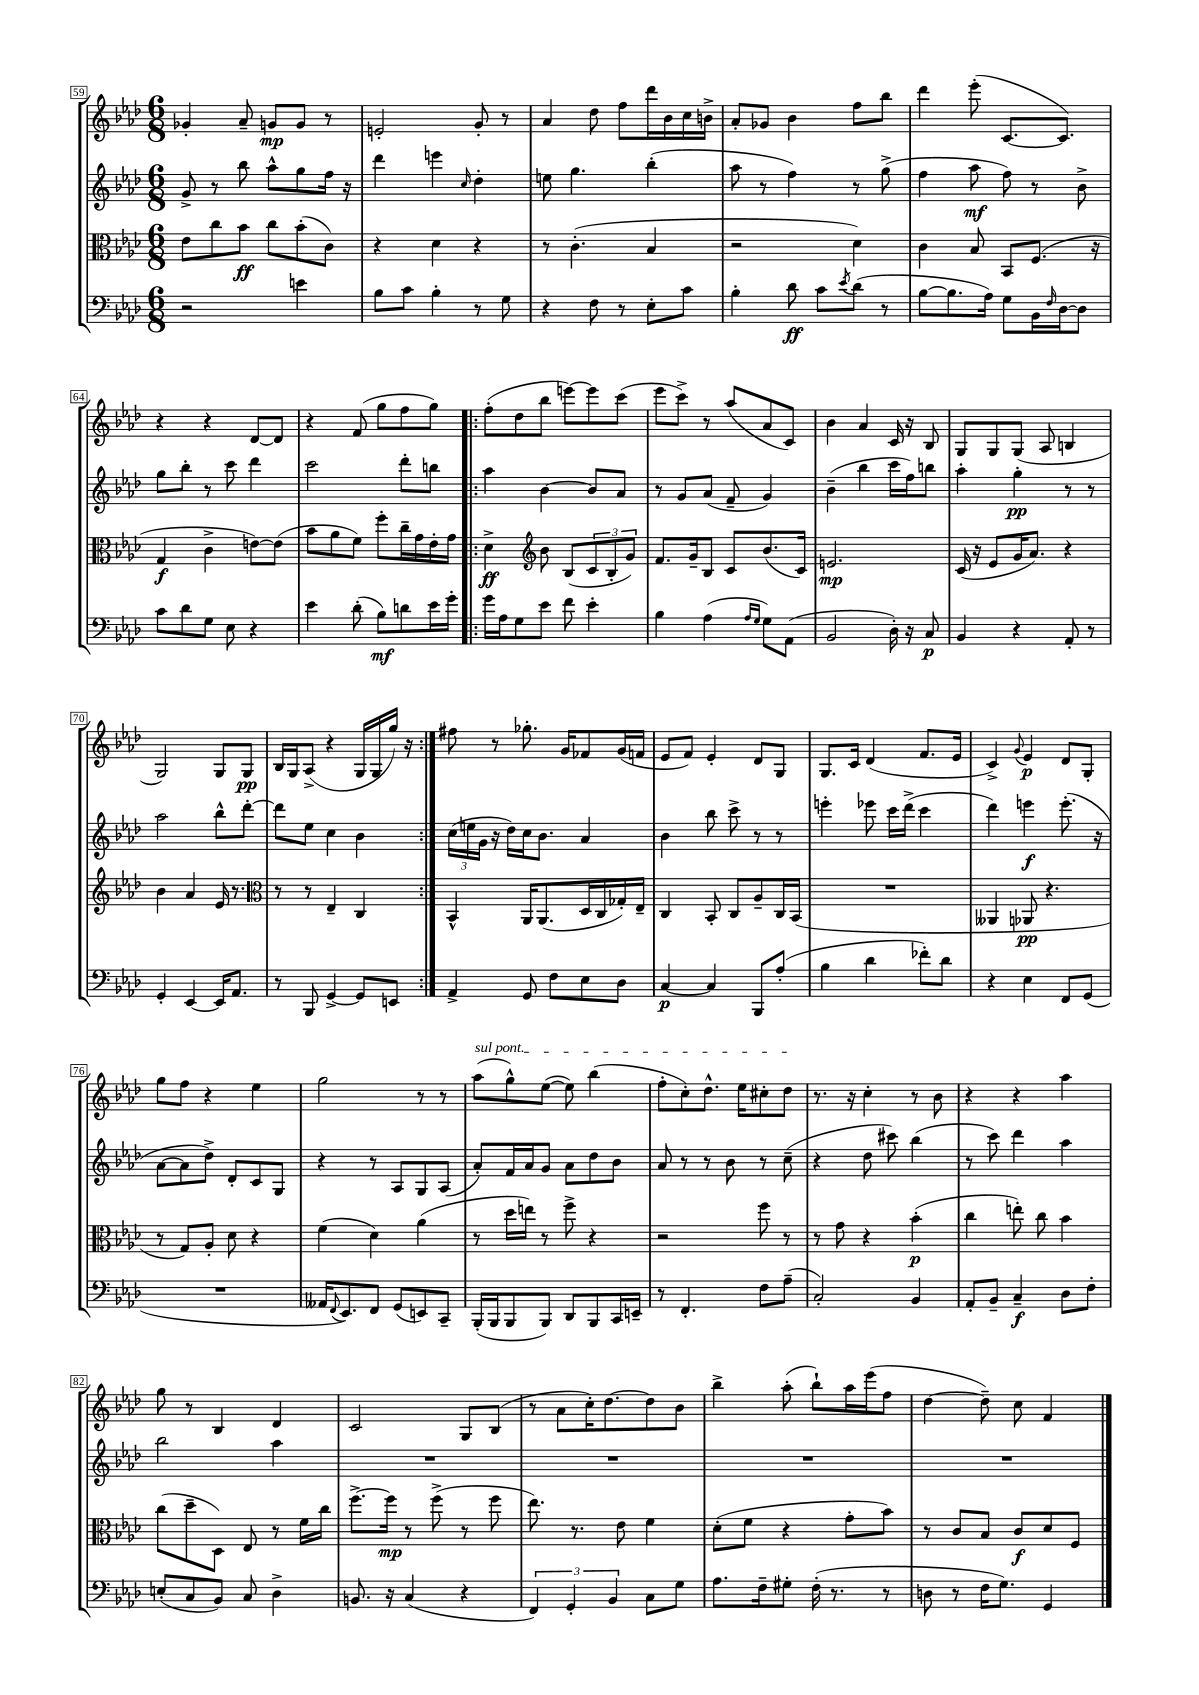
<<
\new StaffGroup <<
\new Staff = "s0" {
    \clef treble \key aes \major \numericTimeSignature \time 6/8
    ges'4-. aes'8-- g'8\mp g'8 r8 |
    e'2-. g'8-. r8 |
    aes'4 des''8 f''8 des'''16 bes'16 c''16 b'16-> |
    aes'8-. ges'8 bes'4 f''8 bes''8 |
    des'''4 ees'''8-.( c'8.~ c'8.) |
    r4 r4 des'8~ des'8 |
    r4 f'8( g''8 f''8 g''8) |
    \repeat volta 2 { f''8-.( des''8 bes''8 e'''8~) e'''8 c'''8( |
    ees'''8 c'''8->) r8 aes''8( aes'8 c'8) |
    bes'4 aes'4 c'16 r16 bes8 |
    g8 g8 g8( aes8 b4 |
    g2) g8 g8\pp |
    bes16 g16 aes8->( r4 g16 g16 g''16) r16 | }
    fis''8 r8 ges''8.-. g'16 fes'8 g'16( f'16 |
    ees'8 f'8) ees'4-. des'8 g8 |
    g8. c'16 des'4( f'8. ees'16 |
    c'4->) \appoggiatura { g'8 } ees'4\p des'8 g8-. |
    g''8 f''8 r4 ees''4 |
    g''2 r8 r8 |
    \once \override TextSpanner.bound-details.left.text = \markup { \italic "sul pont." } aes''8\startTextSpan( g''8-^) ees''8~( ees''8) bes''4( |
    f''8-. c''8-.) des''8.-^ ees''16 cis''8-. des''8\stopTextSpan |
    r8. r16 c''4-. r8 bes'8 |
    r4 r4 aes''4 |
    g''8 r8 bes4 des'4 |
    c'2 g8 bes8( |
    r8 aes'8 c''16-.) des''8.~ des''8 bes'8 |
    bes''4-> aes''8-.( bes''8-!) aes''16 ees'''16( f''8 |
    des''4~ des''8--) c''8 f'4 \bar "|." |
}
\new Staff = "s1" {
    \clef treble \key aes \major \numericTimeSignature \time 6/8
    g'8-> r8 bes''8 aes''8-^ g''8 f''16 r16 |
    des'''4 e'''4 \grace { c''16 } des''4-. |
    e''8 g''4. bes''4-.( |
    aes''8 r8 f''4) r8 g''8->( |
    f''4 aes''8\mf f''8) r8 bes'8-> |
    g''8 bes''8-. r8 c'''8 des'''4 |
    c'''2 des'''8-. b''8 |
    \repeat volta 2 { aes''4 bes'4~ bes'8 aes'8 |
    r8 g'8 aes'8( f'8-- g'4) |
    bes'4--( bes''4 c'''16 f''16) b''8 |
    aes''4-. g''4-.\pp r8 r8 |
    aes''2 bes''8-^ des'''8~-. |
    des'''8 ees''8 c''4 bes'4 | }
    \tuplet 3/2 { c''16( e''16 g'16 } r16 des''16) c''16 bes'8. aes'4 |
    bes'4 bes''8 c'''8-> r8 r8 |
    e'''4-. ees'''8 c'''16 des'''16->( c'''4 |
    des'''4) e'''4\f e'''8.-.( r16 |
    aes'8~ aes'8 des''8->) des'8-. c'8 g8 |
    r4 r8 aes8 g8 aes8( |
    aes'8-.) f'16 aes'16 g'8 aes'8 des''8 bes'8 |
    aes'8 r8 r8 bes'8 r8 c''8--( |
    r4 des''8 cis'''8) bes''4( |
    r8 c'''8) des'''4 aes''4 |
    bes''2 aes''4 |
    R2. |
    R2. |
    R2. |
    R2. \bar "|." |
}
\new Staff = "s2" {
    \clef alto \key aes \major \numericTimeSignature \time 6/8
    ees'8 c''8 bes'8\ff c''8 bes'8-.( c'8) |
    r4 des'4 r4 |
    r8 c'4.-.( bes4 |
    r2 des'4) |
    c'4 bes8 bes,8 f8.( r16 |
    g4\f c'4-> e'8~) e'8( |
    bes'8 aes'8 f'8) f''8-. c''16-- g'16 ees'16-. g'16 |
    \repeat volta 2 { des'4->\ff \clef treble bes'8 bes8( \tuplet 3/2 { c'8 bes8-. g'8) } |
    f'8. g'16-- bes8 c'8 bes'8.( c'16) |
    e'2.\mp |
    c'16( r16 ees'8 g'16 aes'8.) r4 |
    bes'4 aes'4 ees'16 r8. |
    \clef alto r8 r8 ees4-- c4 | }
    bes,4-^ aes,16 aes,8.( des16 c16 ges16-.) ees16-- |
    c4 bes,8-. c8 aes8-- c16 bes,16( |
    R2. |
    aeses,4 aes,8\pp r4. |
    r8 g8) aes8-. des'8 r4 |
    f'4( des'4) aes'4( |
    r8 des''16 e''16) r8 f''8-> r4 |
    r2 f''8 r8 |
    r8 g'8 r4 bes'4-.\p( |
    c''4 e''8-.) c''8 bes'4 |
    c''8( des''8-- des8) ees8 r8 f'16 c''16 |
    f''8.~-> f''16\mp r8 f''8->( r8 f''8 |
    ees''8.) r8. ees'8 f'4 |
    des'8-.( f'8 r4 g'8-. bes'8) |
    r8 c'8 bes8 c'8\f des'8 f8 \bar "|." |
}
\new Staff = "s3" {
    \clef bass \key aes \major \numericTimeSignature \time 6/8
    r2 e'4 |
    bes8 c'8 bes4-. r8 g8 |
    r4 f8 r8 ees8-. c'8 |
    bes4-. des'8\ff c'8 \acciaccatura { ees'8 } des'8( r8 |
    bes8~ bes8. aes16) g8 bes,16 \grace { f16 } des16~ des8 |
    c'8 des'8 g8 ees8 r4 |
    ees'4 des'8-.( bes8\mf) d'8 ees'16 g'16-. |
    \repeat volta 2 { g'16 aes16 g8 ees'8 f'8 ees'4-. |
    bes4 aes4( \grace { aes16 g16 } g8) aes,8( |
    bes,2 des16-.) r16 c8\p |
    bes,4 r4 aes,8-. r8 |
    g,4-. ees,4~ ees,16 aes,8. |
    r8 bes,,8 g,4~-> g,8 e,8 | }
    aes,4-> g,8 f8 ees8 des8 |
    c4~\p c4 bes,,8 aes8-.( |
    bes4 des'4 fes'8-.) des'8 |
    r4 ees4 f,8 g,8( |
    R2. |
    aeses,16 \appoggiatura { f,8 } ees,8.) f,8 g,8( e,8) c,8-- |
    bes,,16-.( bes,,16 bes,,8 bes,,8) des,8 bes,,8 c,16 e,16-- |
    r8 f,4.-. f8 aes8--( |
    c2-.) bes,4 |
    aes,8-. bes,8-- c4--\f des8 f8-. |
    e8-.( c8 bes,8) c8 des4-> |
    b,8. r16 c4( r4 |
    \tuplet 3/2 { f,4) g,4-. bes,4 } c8 g8 |
    aes8. f16-- gis8-. f16-.( r8. r8 |
    d8 r8 f16 g8.) g,4 \bar "|." |
}
>>
>>
\layout { \context { \Score currentBarNumber = #59 \override BarNumber.stencil = #(make-stencil-boxer 0.1 0.3 ly:text-interface::print) } }
